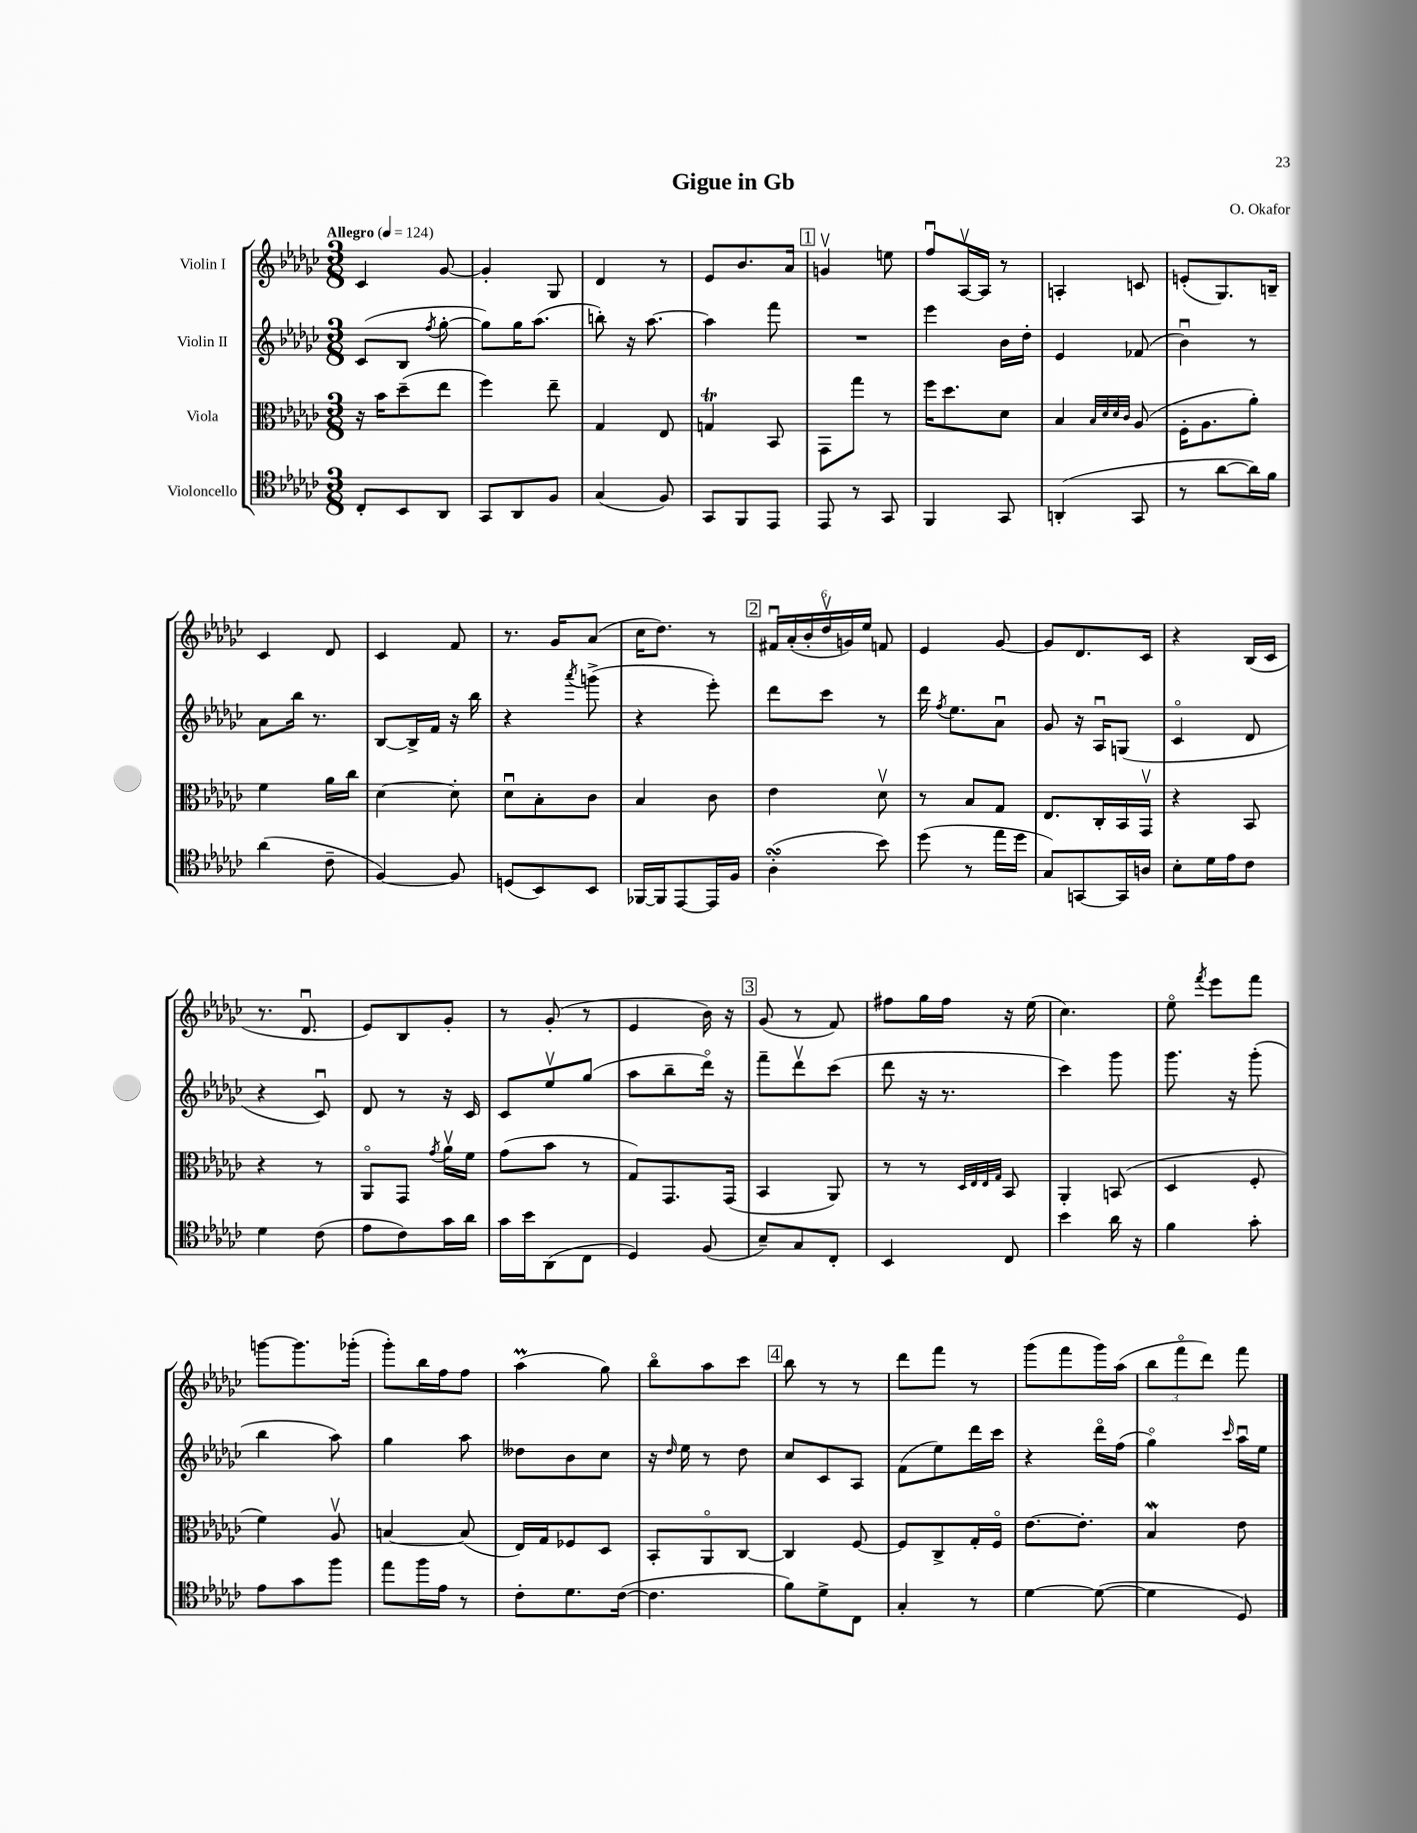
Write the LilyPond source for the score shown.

\header { title = "Gigue in Gb" composer = "O. Okafor" }
<<
\new StaffGroup <<
\new Staff = "s0" \with { instrumentName = "Violin I" } {
    \clef treble \key ges \major \numericTimeSignature \time 3/8 \tempo "Allegro" 4 = 124
    \autoBeamOff ces'4 ges'8~ |
    ges'4-. ges8 |
    des'4 r8 |
    ees'8[ bes'8. aes'16] |
    \mark \markup { \box "1" } g'4\upbow e''8 |
    f''8[\downbow aes16~\upbow aes16] r8 |
    a4-. c'8 |
    e'8[-.( ges8.) b16]-- |
    ces'4 des'8 |
    ces'4 f'8 |
    r8. ges'16[ aes'8]( |
    ces''16[ des''8.]) r8 |
    \mark \markup { \box "2" } \tuplet 6/4 { fis'16[\downbow aes'16-.( bes'16-. des''16\upbow g'16) ees''16] } f'8 |
    ees'4 ges'8~ |
    ges'8[ des'8. ces'16] |
    r4 bes16[( ces'16] |
    r8. des'8.\downbow |
    ees'8[) bes8 ges'8]-. |
    r8 ges'8-.( r8 |
    ees'4 bes'16) r16 |
    \mark \markup { \box "3" } ges'8( r8 f'8) |
    fis''8[ ges''16 fis''16] r16 ees''16( |
    ces''4.) |
    ees''8\flageolet \acciaccatura { f'''8 } ees'''8[ f'''8] |
    g'''8[~ g'''8. ges'''16]-.( |
    ges'''8[-.) bes''16 f''16 f''8] |
    aes''4\prall( ges''8) |
    bes''8[\flageolet aes''8 ces'''8] |
    \mark \markup { \box "4" } bes''8 r8 r8 |
    des'''8[ f'''8] r8 |
    ges'''8[( f'''8 ges'''16) aes''16]( |
    \tuplet 3/2 { bes''8[ f'''8\flageolet des'''8]) } f'''8 \bar "|." |
}
\new Staff = "s1" \with { instrumentName = "Violin II" } {
    \clef treble \key ges \major \numericTimeSignature \time 3/8
    \autoBeamOff ces'8[( bes8] \acciaccatura { f''8 } ges''8~-. |
    ges''8[) ges''16 aes''8.]( |
    b''8-.) r16 aes''8.~ |
    aes''4 f'''8 |
    \mark \markup { \box "1" } R4. |
    ees'''4 bes'16[ des''16]-. |
    ees'4 fes'8( |
    bes'4\downbow) r8 |
    aes'8[ bes''16] r8. |
    bes8[~ bes16-> f'16] r16 bes''16 |
    r4 \acciaccatura { aes'''8 } g'''8->( |
    r4 ees'''8-.) |
    \mark \markup { \box "2" } des'''8[ ces'''8] r8 |
    des'''16 \acciaccatura { f''8 } ees''8.[ aes'8]\downbow |
    ges'8 r16 aes16[\downbow g8]( |
    ces'4\flageolet des'8 |
    r4 ces'8\downbow) |
    des'8 r8 r16 ces'16 |
    ces'8[ ees''8\upbow ges''8]( |
    aes''8[ bes''8-- des'''16]\flageolet) r16 |
    \mark \markup { \box "3" } f'''8[-- des'''8\upbow ces'''8]( |
    des'''8 r16 r8. |
    ces'''4) ges'''8 |
    ges'''8. r16 ges'''8-.( |
    bes''4 aes''8) |
    ges''4 aes''8 |
    deses''8[ bes'8 ces''8] |
    r16 \grace { des''16 } ees''16 r8 des''8 |
    \mark \markup { \box "4" } ces''8[ ces'8 aes8] |
    f'8[( ees''8) des'''16 ces'''16] |
    r4 des'''16[\flageolet f''16]( |
    ges''4\flageolet) \grace { ces'''16 } aes''16[\downbow ees''16] \bar "|." |
}
\new Staff = "s2" \with { instrumentName = "Viola" } {
    \clef alto \key ges \major \numericTimeSignature \time 3/8
    \autoBeamOff r16 bes'16[ des''8--( ees''8] |
    f''4) ees''8-- |
    ges4 ees8 |
    g4\trill bes,8 |
    \mark \markup { \box "1" } ges,8[ ges''8] r8 |
    f''16[ des''8. des'8] |
    bes4 \grace { bes32[ des'32 des'32 ces'32] } aes8( |
    f16[-. aes8. aes'8]-.) |
    f'4 aes'16[ ces''16] |
    des'4~ des'8-. |
    des'8[\downbow bes8-. ces'8] |
    bes4 ces'8 |
    \mark \markup { \box "2" } ees'4 des'8\upbow |
    r8 bes8[ ges8] |
    ees8.[ ces16-. bes,16 ges,16]\upbow |
    r4 bes,8 |
    r4 r8 |
    aes,8[\flageolet ges,8] \acciaccatura { ges'8 } aes'16[\upbow f'16] |
    ges'8[( bes'8] r8 |
    ges8[) ges,8. ges,16]( |
    \mark \markup { \box "3" } bes,4 aes,8) |
    r8 r8 \grace { des32[ ees32 ees32 ges32] } bes,8 |
    aes,4-. b,8( |
    des4 f8-. |
    f'4) aes8\upbow |
    b4~ b8( |
    ees16[) ges16 fes8 des8] |
    bes,8[-. aes,8\flageolet ces8]~ |
    \mark \markup { \box "4" } ces4 f8~ |
    f8[ ces8-> ges16-. f16]\flageolet |
    ees'8.[~ ees'8.]-. |
    bes4\mordent ees'8 \bar "|." |
}
\new Staff = "s3" \with { instrumentName = "Violoncello" } {
    \clef tenor \key ges \major \numericTimeSignature \time 3/8
    \autoBeamOff ces8[-. bes,8 aes,8] |
    ges,8[ aes,8 f8] |
    ges4( f8) |
    ges,8[ f,8 ees,8] |
    \mark \markup { \box "1" } ees,8 r8 ges,8 |
    f,4 ges,8 |
    a,4-.( ges,8 |
    r8 aes'8[~ aes'16) f'16] |
    aes'4( ces'8-- |
    f4~) f8 |
    d8[( bes,8) bes,8] |
    fes,16[~ fes,16 ees,8~ ees,16 f16] |
    \mark \markup { \box "2" } aes4-.\turn( bes'8) |
    des''8( r8 ees''16[ des''16] |
    ges8[) g,8~ g,16 a16] |
    bes8[-. des'16 ees'16 ces'8] |
    des'4 ces'8( |
    ees'8[ ces'8) ges'16 aes'16] |
    ges'16[ bes'16 aes,8( ces8] |
    des4) f8( |
    \mark \markup { \box "3" } bes8[--) ges8 ces8]-. |
    bes,4 ces8 |
    bes'4 aes'16 r16 |
    f'4 ges'8-. |
    ees'8[ ges'8 f''8] |
    ees''8[ f''16 ees'16] r8 |
    ces'8[-. des'8. ces'16]~( |
    ces'4. |
    \mark \markup { \box "4" } f'8[) des'8-> ces8] |
    ges4-. r8 |
    des'4~ des'8~( |
    des'4 des8) \bar "|." |
}
>>
>>
\layout { \context { \Score \remove "Bar_number_engraver" } }
